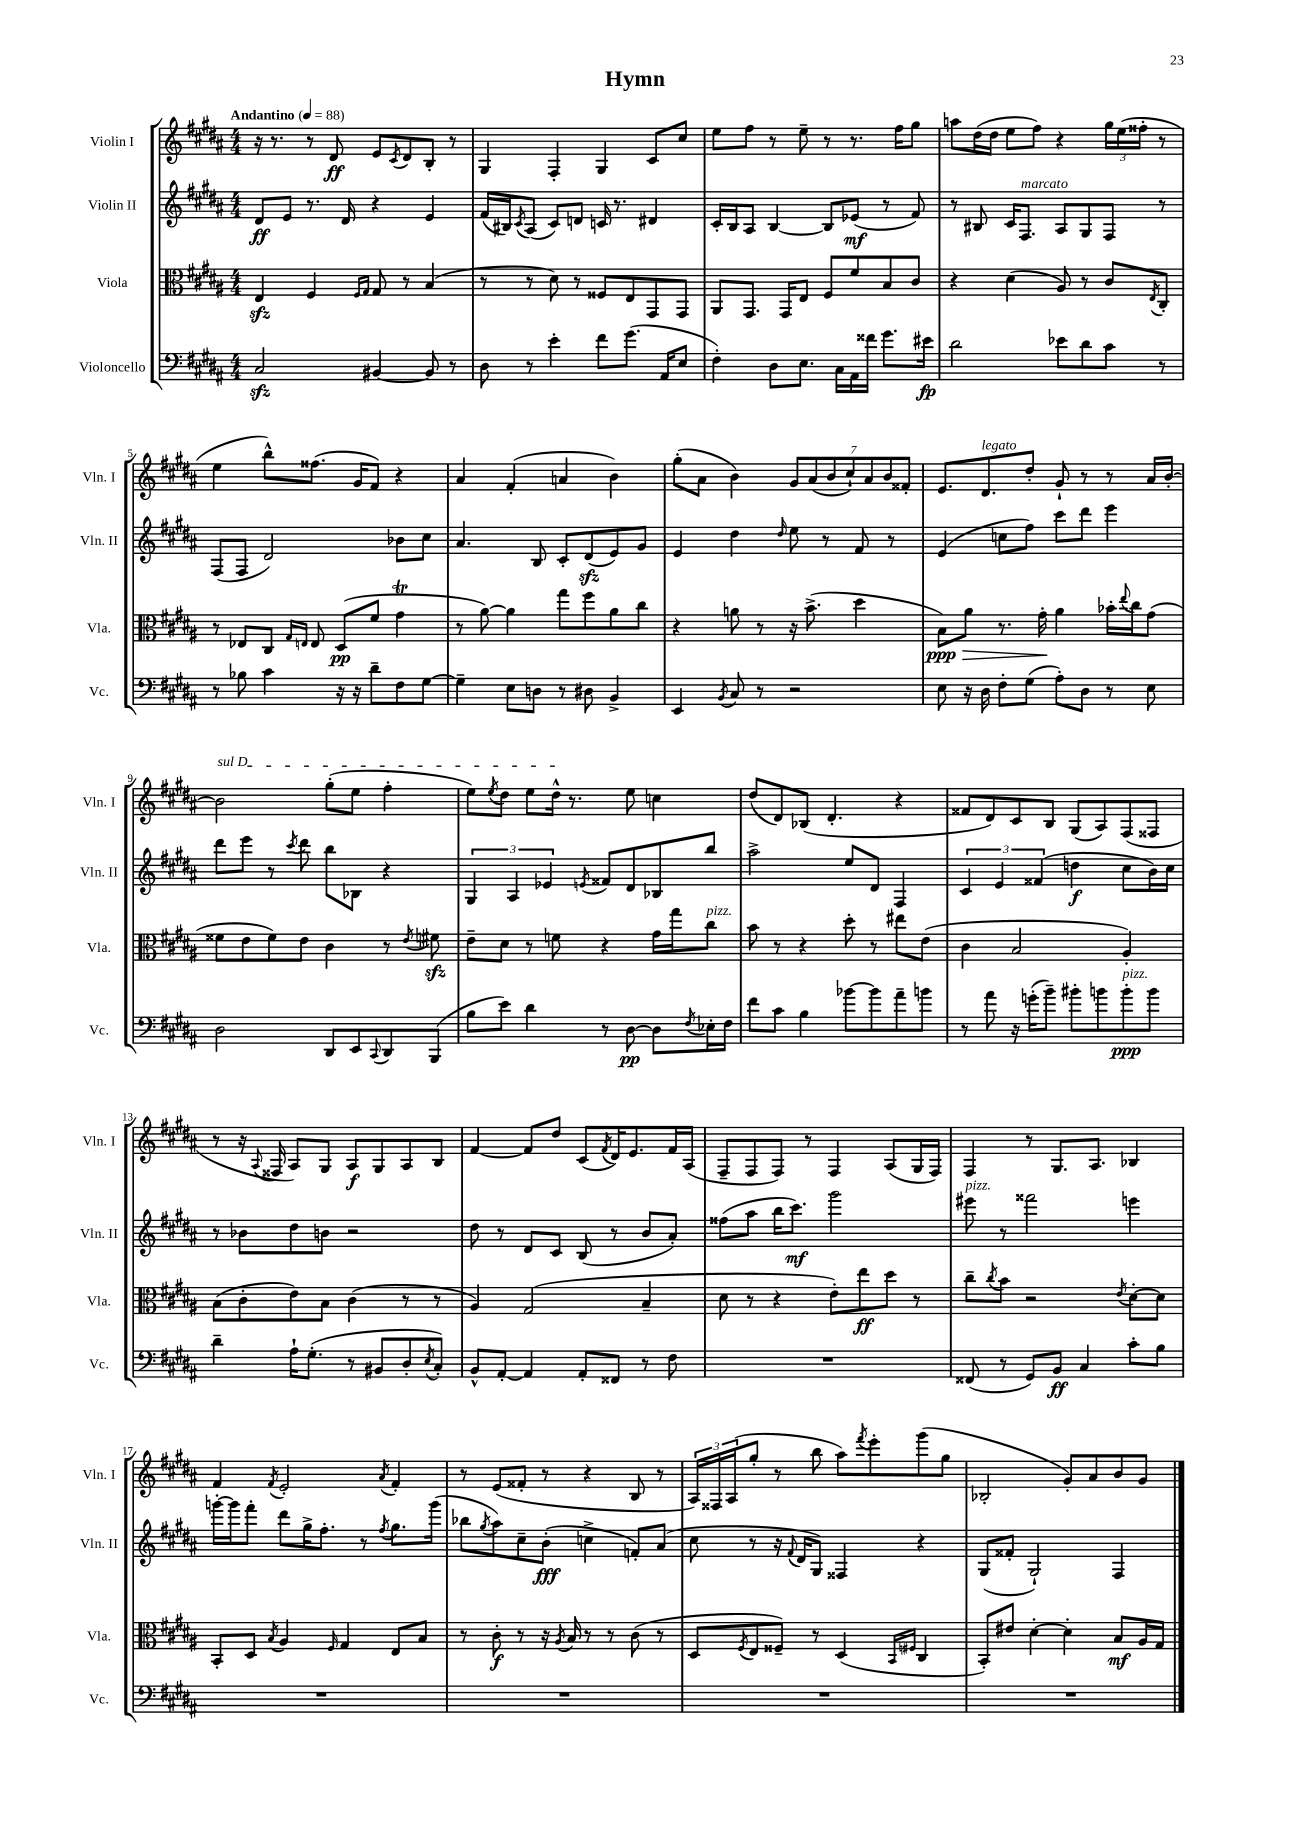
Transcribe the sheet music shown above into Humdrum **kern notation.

**kern	**kern	**kern	**kern
*staff4	*staff3	*staff2	*staff1
*clefF4	*clefC3	*clefG2	*clefG2
*k[f#c#g#d#a#]	*k[f#c#g#d#a#]	*k[f#c#g#d#a#]	*k[f#c#g#d#a#]
*M4/4	*M4/4	*M4/4	*M4/4
*MM88	*MM88	*MM88	*MM88
2C#	4E	8d#	16r
.	.	.	8.r
.	.	8e	.
.	4F#	8.r	8r
.	.	.	8d#
.	.	16d#	.
.	16qqF#	.	.
.	16qqG#	.	.
[4BB#	8G#	4r	8e
.	.	.	8qc#
.	8r	.	8d#
8BB#]	(4B	4e	8B'
8r	.	.	8r
=	=	=	=
8D#	8r	(16f#	4G#
.	.	16B#)	.
.	.	8qc#	.
8r	8r	(8A#	.
4e'	8d#)	8c#)	4F#'
.	8r	8d	.
8f#	8F##	16c	4G#
.	.	8.r	.
(8.g#	8E	.	.
.	8GG#	4d#	8c#
16AA#	.	.	.
8E	8GG#	.	8cc#
=	=	=	=
4F#')	8AA#	16c#'	8ee
.	.	16B	.
.	8.GG#	8A#	8ff#
8D#	.	[4B	8r
.	16GG#	.	.
8.E	8E	.	8ee~
.	8F#	8B]	8r
16C#	.	.	.
16AA#	8f#	(8e-	8.r
16f##	.	.	.
8.g#	8B	8r	.
.	.	.	16ff#
.	8c#	8f#)	8gg#
16e#	.	.	.
=	=	=	=
2d#	4r	8r	8aa
.	.	8B#	(16dd#
.	.	.	16dd#
.	(4d#	16c#	8ee
.	.	8.F#	.
.	.	.	8ff#)
8e-	8A#)	8A#	4r
8d#	8r	8G#	.
8c#	8c#	8F#	24gg#
.	.	.	(24ee
.	.	.	24ff##'
.	8qE	.	.
8r	8C#'	8r	8r
=	=	=	=
8r	8r	(8F#	4ee
8B-	8E-	8F#	.
4c#	8C#	2d#)	8bb^^)
.	16qqG#	.	.
.	16qqE	.	.
.	8E	.	(8.ff##
16r	(8D#	.	.
16r	.	.	16g#
8d#~	8f#	.	8f#)
8F#	4g#	8b-	4r
[8G#	.	8cc#	.
=	=	=	=
4G#~]	8r	4.a#	4a#
.	[8a#)	.	.
8E	4a#]	.	(4f#'
8D	.	8B	.
8r	8gg#	8c#'	4a
8D#	8ff#	(8d#	.
4BB^	8a#	8e)	4b)
.	8cc#	8g#	.
=	=	=	=
4EE	4r	4e	(8gg#'
.	.	.	8a#
8qBB	.	.	.
8C#	8a	4dd#	4b)
8r	8r	.	.
.	.	16qqdd#	.
2r	16r	8ee	14g#
.	(8.b^	.	.
.	.	.	(14a#
.	.	8r	.
.	.	.	14b
.	.	.	14cc#`)
.	4dd#	8f#	.
.	.	.	14a#
.	.	.	14b
.	.	8r	.
.	.	.	14f##'
=	=	=	=
8E	8B)	(4e	8.e
16r	8a#	.	.
16D#	.	.	8.d#
8F#'	8.r	8cc	.
(8G#	.	8ff#)	8dd#'
.	16g#'	.	.
8A#')	4a#	8ccc#	8g#`
8D#	.	8ddd#	8r
8r	16b-'	4eee	8r
.	8qqee	.	.
.	16cc#	.	.
8E	(8g#	.	16a#
.	.	.	[16b'
=	=	=	=
2D#	8f##	8ddd#	2b]
.	8e	8eee	.
.	8f##)	8r	.
.	.	8qccc#	.
.	8e	8ddd#	.
8DD#	4c#	8bb	(8gg#'
8EE	.	8B-	8ee
8qqCC#	.	.	.
8DD#	8r	4r	4ff#'
.	8qe	.	.
(8BBB	8f#	.	.
=	=	=	=
8B	8e~	6G#	8ee)
.	.	.	8qee
8e)	8d#	.	8dd#
.	.	6A#	.
4d#	8r	.	8ee
.	.	6e-	.
.	8f	.	16dd#^^
.	.	.	8.r
.	.	8qe	.
8r	4r	8f##	.
[8D#	.	8d#	8ee
8D#]	16g#	8B-	4cc
.	16gg#	.	.
8qF#	.	.	.
16E-'	8cc#	8bb	.
16F#	.	.	.
=	=	=	=
8f#	8b	2aa#^	(8dd#
8c#	8r	.	8d#)
4B	4r	.	(8B-
.	.	.	4.d#'
[8b-	8dd#'	8ee	.
8b-]	8r	8d#	.
8a#~	8ee#	4F#	4r
8b	(8e	.	.
=	=	=	=
8r	4c#	6c#	8f##
8a#	.	.	8d#)
.	.	6e	.
16r	2B	.	8c#
(16g'	.	.	.
.	.	(6f##	.
8b~)	.	.	8B
8b#'	.	4dd	(8G#
8b	.	.	8A#)
8b'	4A#')	8cc#	(8F#
8b	.	16b)	8F##
.	.	16cc#	.
=	=	=	=
4d#~	(8B	8r	8r
.	8c#'	8b-	16r
.	.	.	8qqA#
.	.	.	16F##
16A#`	8e)	8dd#	8A#)
(8.G#'	.	.	.
.	8B	8b	8G#
8r	(4c#	2r	8A#
8BB#	.	.	8G#
8D#'	8r	.	8A#
8qE	.	.	.
8C#')	8r	.	8B
=	=	=	=
8BB^^	4A#)	8dd#	[4f#
[8AA#'	.	8r	.
4AA#]	(2G#	8d#	8f#]
.	.	8c#	8dd#
8AA#'	.	(8B	(8c#
.	.	.	8qf#
8FF##	.	8r	16d#)
.	.	.	8.e
8r	4B~	8b	.
8F#	.	8a#')	16f#
.	.	.	(16A#
=	=	=	=
1r	8d#	(8ff##	8F#~
.	8r	8aa#	8F#
.	4r	16bb	8F#)
.	.	8.ccc#)	.
.	.	.	8r
.	8e')	2ggg#	4F#
.	8ee	.	.
.	8dd#	.	(8A#
.	8r	.	16G#
.	.	.	16F#)
=	=	=	=
(8FF##	8cc#~	8eee#	4F#
.	8qcc#	.	.
8r	8b	8r	.
8GG#)	2r	2fff##	8r
8BB	.	.	8.G#
4C#	.	.	.
.	.	.	8.A#
.	8qe	.	.
8c#'	[8d#'	4eee	4B-
8B	8d#]	.	.
=	=	=	=
1r	8BB'	[16ggg'	4f#
.	.	16ggg]	.
.	8D#	8fff#'	.
.	8qB	.	8qf#
.	4A#	8ddd#	2e'
.	.	16gg#^	.
.	.	8.ff#'	.
.	16qqF#	.	.
.	4G#	.	.
.	.	8r	.
.	.	8qff#	8qa#
.	8E	8.gg#	4f#'
.	8B	.	.
.	.	(16ggg	.
=	=	=	=
1r	8r	8bb-	8r
.	.	8qgg#	.
.	8c#'	8aa#)	(8e
.	8r	8cc#~	8f##'
.	16r	(8b'	8r
.	8qA#	.	.
.	16B	.	.
.	8r	4cc^	4r
.	8r	.	.
.	(8c#	8f')	8B
.	8r	(8a#	8r
=	=	=	=
1r	8D#	8cc#	24A#)
.	.	.	24F##
.	.	.	(24A#
.	8qF#	.	.
.	8E	8r	8gg#'
.	8F##~)	16r	8r
.	.	8qqf#	.
.	.	16d#	.
.	8r	8G#)	8bb
.	(4D#	4F##	8aa#)
.	.	.	8qfff#
.	.	.	8eee'
.	16qqBB	.	.
.	16qqF#	.	.
.	4C#	4r	(8ggg#
.	.	.	8gg#
=	=	=	=
1r	8BB')	(8G#	2B-'
.	8e#	8f##'	.
.	[4d#'	2G#`)	.
.	4d#']	.	8g#')
.	.	.	8a#
.	8B	4F#	8b
.	16A#	.	8g#
.	16G#	.	.
==	==	==	==
*-	*-	*-	*-
